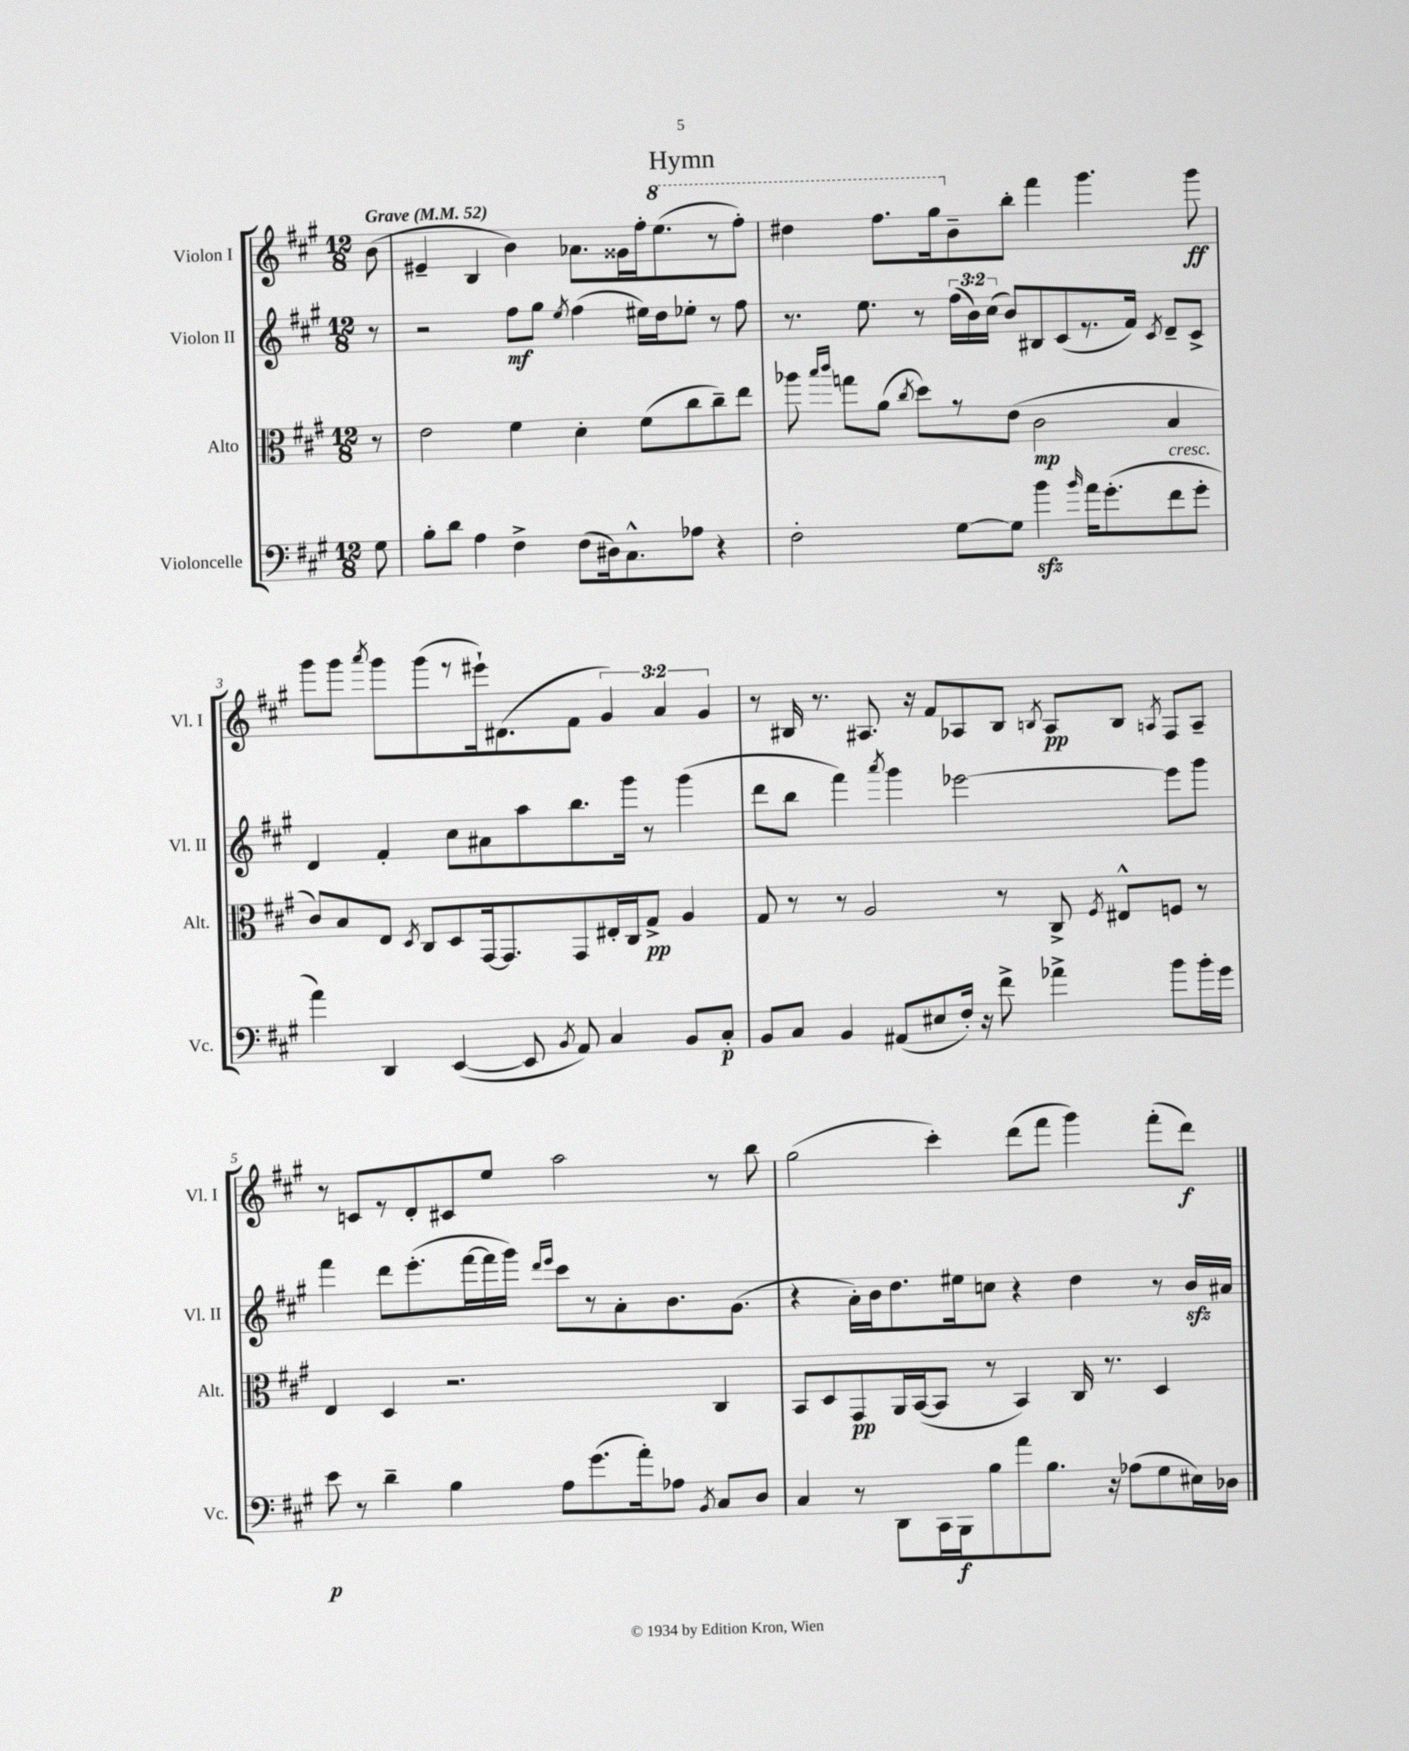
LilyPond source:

\header { title = "Hymn" }
<<
\new StaffGroup <<
\new Staff = "s0" \with { instrumentName = "Violon I" shortInstrumentName = "Vl. I" } {
    \clef treble \key a \major \numericTimeSignature \time 12/8 \override Staff.TupletNumber.text = #tuplet-number::calc-fraction-text \partial 8 \tempo "Grave" 4 = 52
    \autoBeamOff b'8( |
    eis'4-- b4 b'4) aes'8.[ gisis'16 fis''16-. \ottava #1 e'''8.( r8 fis'''8]-.) |
    dis'''4 fis'''8.[ gis'''16 \ottava #0 b'8-- b''8]-. fis'''4 gis'''4. gis'''8\ff |
    gis'''8[ gis'''8] \acciaccatura { a'''8 } gis'''8[ gis'''8( r8 eis'''16-!) dis'8.( fis'8] \tuplet 3/2 { gis'4) a'4 gis'4 } |
    r8 bis16 r8. ais8. r16 fis'8[ aes8 bis8] \acciaccatura { b8 } aes8[\pp b8] \acciaccatura { a8 } fis8[ a8]-- |
    r8 c'8[ r8 d'8-. cis'8 e''8] a''2 r8 b''8 |
    gis''2( cis'''4-.) d'''8[( fis'''8] gis'''4) fis'''8[-.( d'''8]\f) \bar "|." |
}
\new Staff = "s1" \with { instrumentName = "Violon II" shortInstrumentName = "Vl. II" } {
    \clef treble \key a \major \numericTimeSignature \time 12/8 \override Staff.TupletNumber.text = #tuplet-number::calc-fraction-text \partial 8
    \autoBeamOff r8 |
    r2 fis''8[\mf gis''8] \acciaccatura { e''8 } fis''4( eis''16[) d''16 ees''8]-. r8 fis''8 |
    r8. e''8. r8 \tuplet 3/2 { fis''16[( b'16) cis''16]( } b'8[) bis8 cis'8( r8. fis'16]) \acciaccatura { cis'8 } d'8[-- cis'8]-> |
    d'4 fis'4-. cis''8[ ais'8 a''8 b''8. gis'''16] r8 gis'''4( |
    d'''8[ b''8] fis'''4) \acciaccatura { a'''8 } gis'''4 ees'''2~ ees'''8[ gis'''8] |
    fis'''4 d'''8[ e'''8.-.( fis'''16~ fis'''16 gis'''16]) \grace { d'''16[ e'''16] } cis'''8[ r8 a'8-. b'8. gis'8.]( |
    r4 a'16[-.) b'16 d''8. eis''16 c''8] r4 d''4 r8 b'16[\sfz ais'16] \bar "|." |
}
\new Staff = "s2" \with { instrumentName = "Alto" shortInstrumentName = "Alt." } {
    \clef alto \key a \major \numericTimeSignature \time 12/8 \partial 8
    \autoBeamOff r8 |
    e'2 fis'4 d'4-. fis'8[( cis''8 cis''8--) e''8] |
    aes''8 \grace { b''16[ cis'''16] } g''8[ a'8]( \acciaccatura { cis''8 } d''8[) r8 e'8]( cis'2\mp b4 |
    cis'8[) b8 e8] \acciaccatura { d8 } cis8[ d8 gis,16~ gis,8. gis,8 eis16-. cis16 gis8]->\pp a4 |
    gis8 r8 r8 a2 r8 cis8-> \acciaccatura { fis8 } eis8[-^ f8] r8 |
    e4 d4 r2. cis4 |
    b,8[ d8 gis,8\pp a,16 b,16~( b,8] r8 b,4) cis16 r8. d4 \bar "|." |
}
\new Staff = "s3" \with { instrumentName = "Violoncelle" shortInstrumentName = "Vc." } {
    \clef bass \key a \major \numericTimeSignature \time 12/8 \partial 8
    \autoBeamOff gis8 |
    b8[-. d'8] a4 fis4-> fis8[( dis16) cis8.-^ aes8] r4 |
    fis2-. gis8[~ gis8] b'4\sfz \grace { b'16 } a'16[ gis'8.-.( fis'8^\markup { \italic "cresc." } gis'8]-. |
    a'4) d,4 e,4~( e,8 \acciaccatura { b,8 } a,8) cis4 b,8[ cis8]-.\p |
    b,8[ cis8] b,4 ais,8[( eis8 fis16]-.) r16 fis'8-> aes'4-> b'8[ b'16-. gis'16] |
    e'8\p r8 d'4-- b4 a8[ gis'8.( a'16-.) aes8] \acciaccatura { b,8 } cis8[ d8] |
    cis4 r8 d,8[ cis,16 b,,16\f b8 a'8 b8.] r16 aes8[( gis8 eis16) des16] \bar "|." |
}
>>
>>
